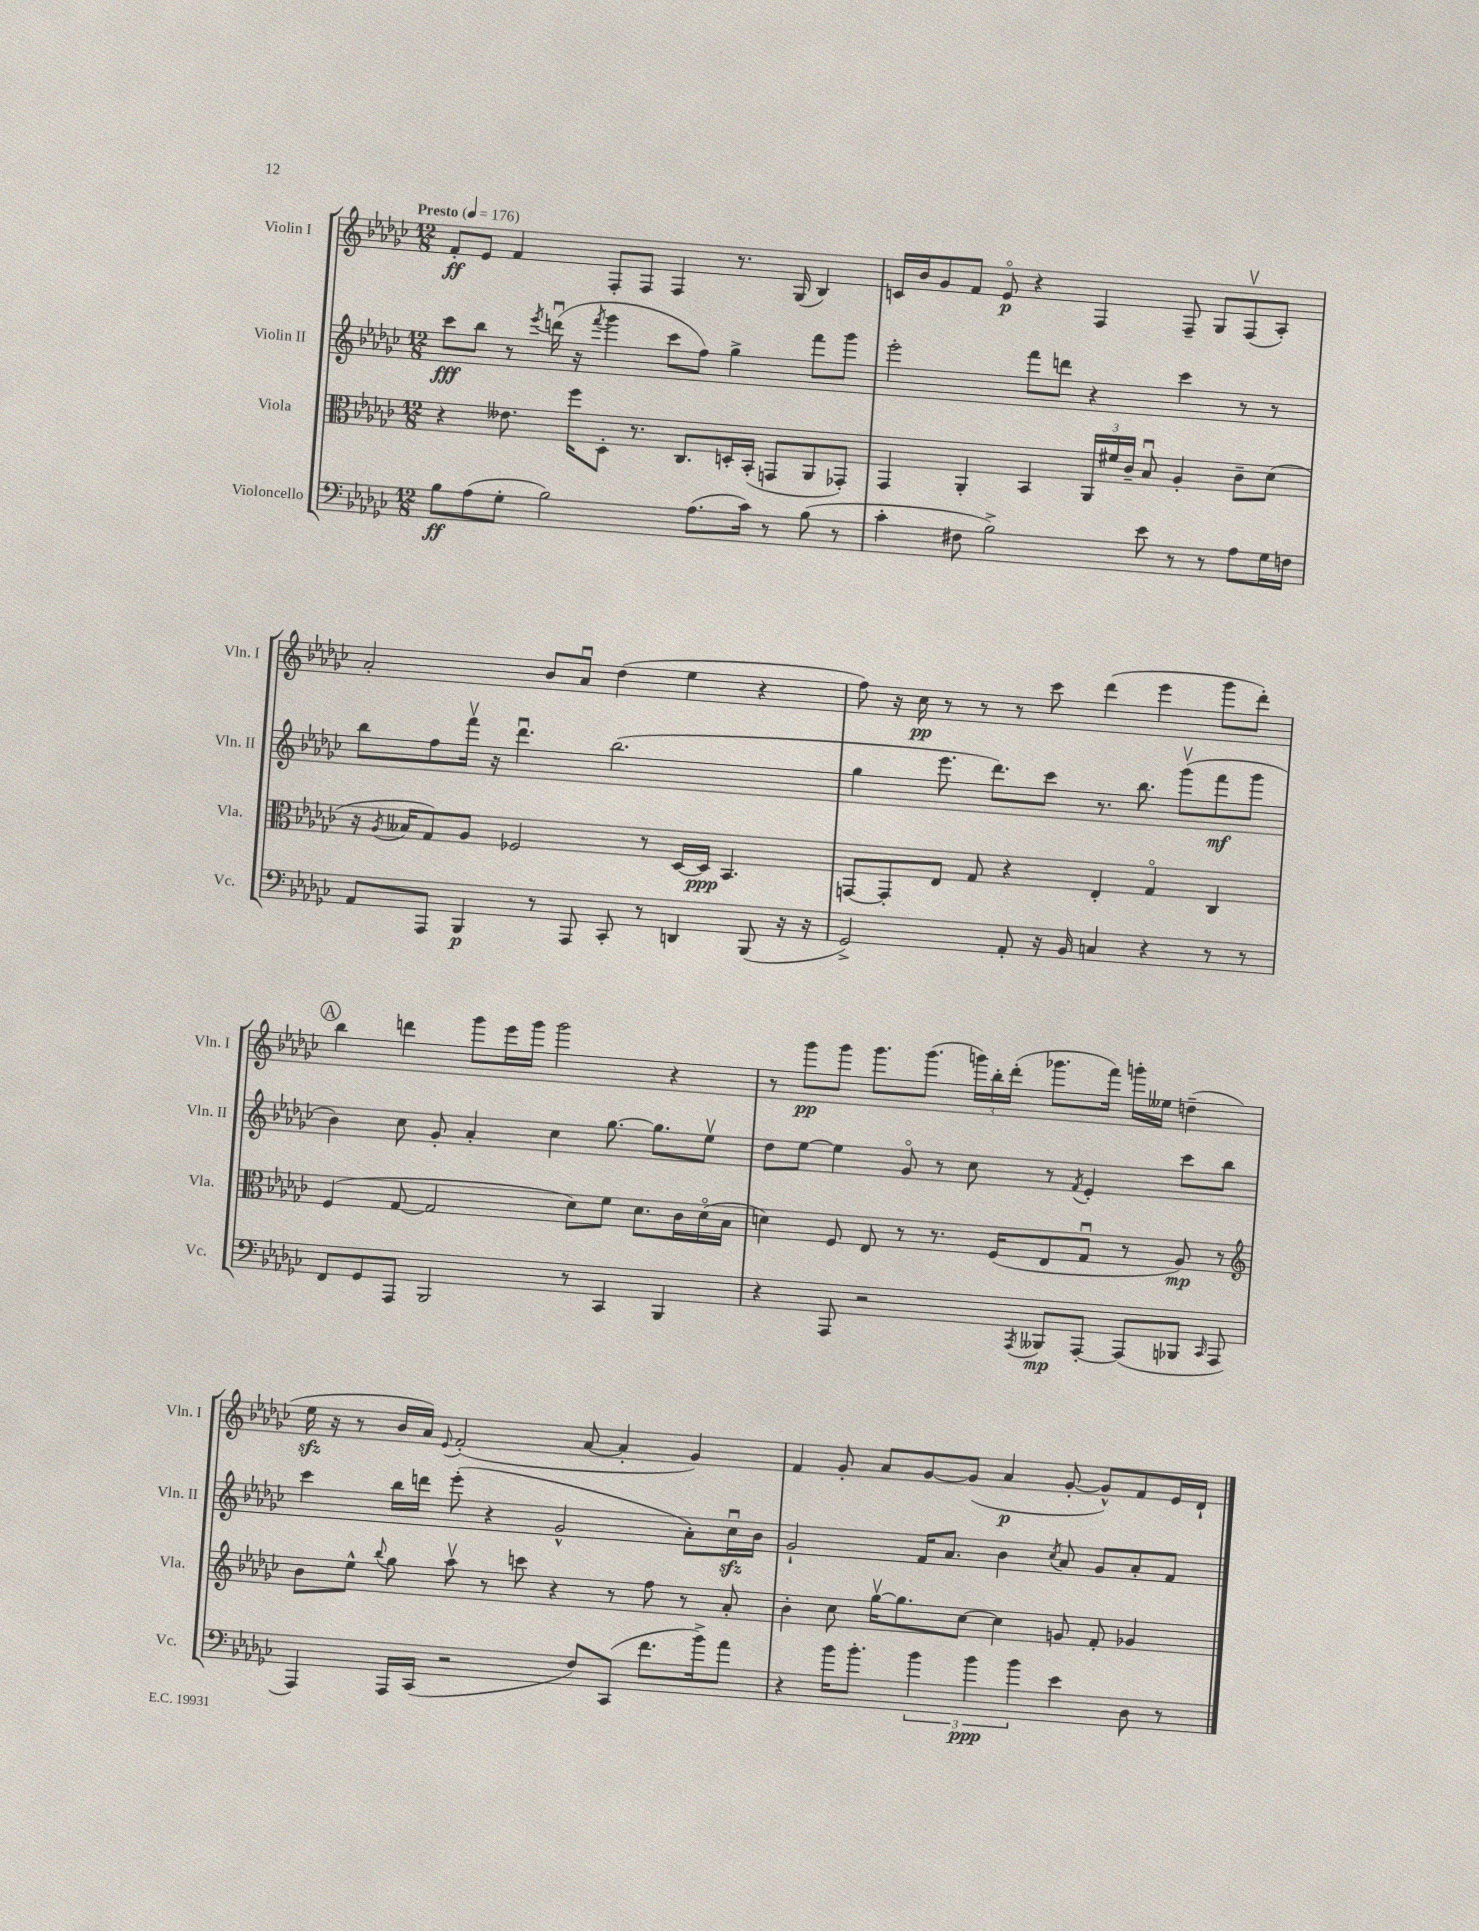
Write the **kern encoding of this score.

**kern	**kern	**kern	**kern
*staff4	*staff3	*staff2	*staff1
*clefF4	*clefC3	*clefG2	*clefG2
*k[b-e-a-d-g-c-]	*k[b-e-a-d-g-c-]	*k[b-e-a-d-g-c-]	*k[b-e-a-d-g-c-]
*M12/8	*M12/8	*M12/8	*M12/8
*MM176	*MM176	*MM176	*MM176
8B-	4r	8ccc-	8f'
(8A-	.	8bb-	8e-
8G-'	8.e--	8r	4f
.	.	8qeee-	.
2B-)	.	(16dddu	.
.	16ff	16r	.
.	.	8qfff	.
.	8D-'	4ggg-	8F'
.	8.r	.	8F
.	.	8ccc-	4F
.	8.C-	.	.
(8.A-	.	8ff)	.
.	16D'	4gg-^	8.r
16c-)	(16BB-'	.	.
8r	8GG	.	.
.	.	.	(16G-
(8B-	8AA-	8fff	4B-)
8r	8GG-')	8ggg-	.
=	=	=	=
4c-'	4GG-	2eee-'	16c
.	.	.	16b-
.	.	.	8g-
8F#	4AA-'	.	8f
2B-^)	.	.	8e-o
.	4BB-	8fff	4r
.	.	8ddd	.
.	24AA-	4r	4F
.	24f#	.	.
.	24c-~	.	.
8e-	8B-u	.	.
8r	4A-'	4ccc-	8F~
8r	.	.	8G-
8A-	8c-~	8r	(8Fv
16G-	(8d-	8r	8A-')
16F	.	.	.
=	=	=	=
8AA-	16r	8bb-	2a-'
.	8qA-	.	.
.	16B--	.	.
8AAA-	8G-)	8ff	.
4BBB-	8A-	16fffv	.
.	.	16r	.
.	2F-	4.ddd-u	.
8r	.	.	8b-
8AAA-	.	.	8a-u
8CC-'	.	(2.bb-	(4dd-
8r	8r	.	.
4DD	[16D-	.	4ee-
.	16D-]	.	.
.	4.BB-	.	.
(8BBB-	.	.	4r
16r	.	.	.
16r	.	.	.
=	=	=	=
2GG-^)	[8GG	4gg-	8ff)
.	8GG']	.	16r
.	.	.	16cc-
.	8E-	8.eee-	8r
.	8G-	.	8r
.	.	8.ddd-)	.
8AA-'	4r	.	8r
16r	.	8ccc-	8ccc-
16BB-	.	.	.
4C	4E-'	8.r	(4ddd-
.	.	8.bb-	.
4r	4G-o	.	4eee-
.	.	(8ggg-v	.
8r	4C-	8fff	8ggg-
8r	.	8ggg-	8ddd-')
=	=	=	=
8FF	(4F	4b-)	4bb-
8GG-	.	.	.
8AAA-	[8G-	8cc-	4ddd
2BBB-	2G-]	8g-'	.
.	.	4a-'	8ggg-
.	.	.	16eee-
.	.	.	16ggg-
.	.	4cc-	2ggg-
8r	8d-)	.	.
4CC-	8f	[8.gg-	.
.	8.d-	.	.
.	.	8.gg-]	.
4BBB-	.	.	4r
.	16c-	.	.
.	(16d-o	8ee-v	.
.	16B-	.	.
=	=	=	=
4r	4d)	8dd-	8r
.	.	[8ee-	8ggg-
8AAA-	8F	4ee-]	8ggg-
2r	8E-	.	8.ggg-
.	8r	8g-o	.
.	.	.	(8.ggg-
.	8.r	8r	.
.	.	8cc-	24ggg)
.	.	.	24bb-'
.	(16F	.	.
.	.	.	(24ddd-'
8qAAA-	.	.	.
8BBB--	8E-	8r	8.ggg-
.	.	8qf	.
[8AAA-'	8G-u	4e-'	.
.	.	.	16fff)
(8AAA-]	8r	.	16ggg'
.	.	.	16ee--
8BBB-	8A-)	8ccc-	(4dd~
16qqCC-	.	.	.
8AAA-	8r	8bb-	.
=	=	=	=
*	*clefG2	*	*
4AAA-)	8b-	4ccc-	16ee-
.	.	.	16r
.	8ee-^^	.	8r
.	8qqbb-	.	.
16AAA-	8gg-	16bb-	16b-
(16CC-	.	16ddd	16a-)
.	.	.	8qqe-
2r	8aa-v	(8eee-'	(2f'
.	8r	4r	.
.	8ccc	.	.
.	4r	2g-^^	.
8F)	.	.	[8a-
(8CC-	8r	.	4a-']
8.f	8ff	.	.
.	8r	8a-')	4g-)
16b-^)	.	.	.
8a-	8a-'	16cc-u	.
.	.	16b-	.
=	=	=	=
4r	4b-'	2g-`	4f
16b-	8cc-	.	8g-'
8.b-'	.	.	.
.	[16gg-v	.	8a-
.	8.gg-]	.	.
6b-	.	16f	[8g-
.	.	8.a-	.
.	[8cc-	.	(8g-]
6b-	.	.	.
.	4cc-]	4b-	4a-
6b-	.	.	.
.	.	8qcc-	.
4e-	8g	8a-	[8g-'
.	8f'	8g-	8g-^^])
8D-	4g-	8a-'	8f
8r	.	8f	16e-
.	.	.	16d-`
==	==	==	==
*-	*-	*-	*-
